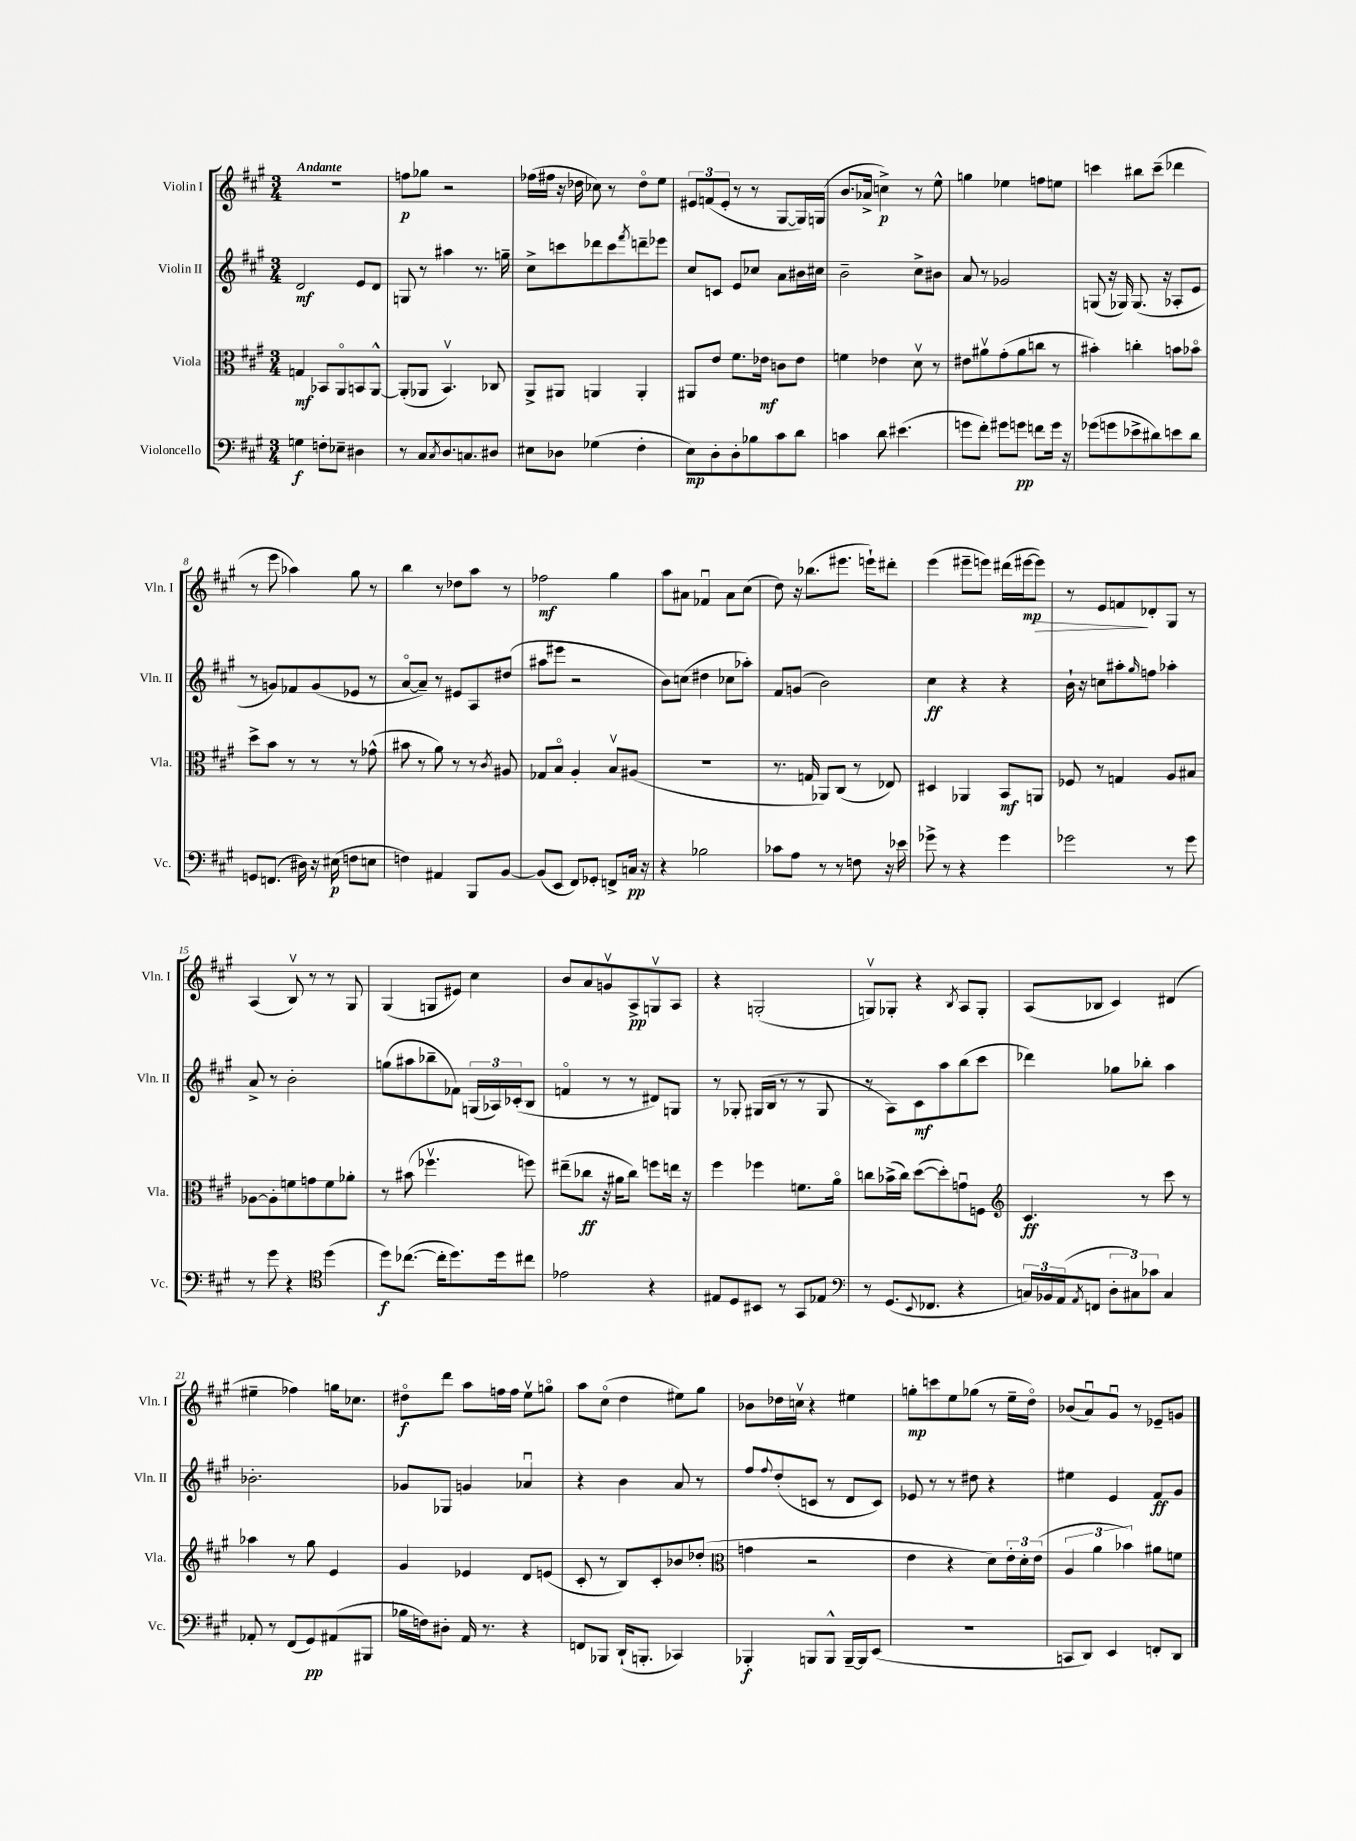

**kern	**dynam	**kern	**dynam	**kern	**dynam	**kern	**dynam
*part4	*part4	*part3	*part3	*part2	*part2	*part1	*part1
*staff4	*staff4	*staff3	*staff3	*staff2	*staff2	*staff1	*staff1
*I"Violoncello	*	*I"Viola	*	*I"Violin II	*	*I"Violin I	*
*I'Vc.	*	*I'Vla.	*	*I'Vln. II	*	*I'Vln. I	*
*clefF4	*	*clefC3	*	*clefG2	*	*clefG2	*
*k[f#c#g#]	*	*k[f#c#g#]	*	*k[f#c#g#]	*	*k[f#c#g#]	*
*M3/4	*	*M3/4	*	*M3/4	*	*M3/4	*
=1	=1	=1	=1	=1	=1	=1	=1
!	!	!	!	!	!	!LO:TX:a:B:t=Andante	!
4Gn\	f	4Gn/	mf	2d/	mf	2.r	.
8Fn'\L	.	8BB-X/L	.	.	.	.	.
8E-X~\J	.	8AA/	.	.	.	.	.
4D#X\	.	8BBn/	.	8e/L	.	.	.
.	.	[8AA^^/J	.	8d/J	.	.	.
=2	=2	=2	=2	=2	=2	=2	=2
8r	.	(8AA'/L]	.	8Gn/	.	8ffn\L	p
8C#/L	.	8AA-X/J	.	8r	.	8gg-X\J	.
8qC#/	.	.	.	.	.	.	.
8.D/	.	4.BBv/)	.	4aa#X\	.	2r	.
8.Cn/	.	.	.	.	.	.	.
.	.	.	.	8.r	.	.	.
8D#X/J	.	8C-X/	.	.	.	.	.
.	.	.	.	16ggn~\	.	.	.
=3	=3	=3	=3	=3	=3	=3	=3
8E#X\L	.	8AA^/L	.	8cc#^\L	.	(16ff-X\LL	.
.	.	.	.	.	.	16ff#X\JJ	.
8D-X\J	.	8AA#X/J	.	8cccn\	.	16r	.
.	.	.	.	.	.	16dd-X\	.
(4G-X\	.	4AAn/	.	8ddd-X\	.	8cc-X\)	.
.	.	.	.	8ccc\	.	8r	.
.	.	.	.	8qfff#/	.	.	.
4F#'\	.	4AA'/	.	8dddn~\	.	8dd-\L	.
.	.	.	.	8eee-X\J	.	8ee\J	.
=4	=4	=4	=4	=4	=4	=4	=4
8E\L)	mp	8AA#X/L	.	8cc#/L	.	12e#X/L	.
.	.	.	.	.	.	(12fn/	.
8D'\	.	8e/J	.	8cn/J	.	.	.
.	.	.	.	.	.	12e#'/J	.
8D'\	.	8.f#\L	.	8e/L	.	8r	.
8B-X\	.	.	.	8cc-X/J	.	8r	.
.	.	16e-X\Jk	mf	.	.	.	.
8c#\	.	8cn\L	.	8a\L	.	[8G#/L	.
8d\J	.	8e-\J	.	16b#X\L	.	16G#/L])	.
.	.	.	.	16cc#X\JJ	.	(16Gn/JJ	.
=5	=5	=5	=5	=5	=5	=5	=5
4cn\	.	4fn\	.	2b~\	.	8.b/L	.
.	.	.	.	.	.	16a-X^/Jk	.
8d\	.	4e-X\	.	.	.	4ccn^\)	p
(4.e#X\	.	.	.	.	.	.	.
.	.	8dv\	.	8cc#^\L	.	8r	.
.	.	8r	.	8b#X\J	.	8ee^^\	.
=6	=6	=6	=6	=6	=6	=6	=6
8gn\L	.	8e#X\L	.	8a/	.	4ggn\	.
8f#'\J)	.	8a#Xv\	.	8r	.	.	.
8g#X\L	.	(8g#'\	.	2g-X/	.	4ee-X\	.
8gn\J	pp	8a#\	.	.	.	.	.
8fn\L	.	8ccn\J	.	.	.	8ffn\L	.
16g\Jk	.	8r	.	.	.	8een\J	.
16r	.	.	.	.	.	.	.
=7	=7	=7	=7	=7	=7	=7	=7
(8g-X\L	.	4b#X'\)	.	(8Gn/	.	4cccn\	.
8gn\	.	.	.	16r	.	.	.
.	.	.	.	16G-X/)	.	.	.
8e-X^\	.	4ccn'\	.	(8.G-/	.	8bb#X\L	.
8d#X\)	.	.	.	.	.	(8ccc~\J	.
.	.	.	.	16r	.	.	.
8en\	.	8bn\L	.	8A-X'/L	.	4ddd-X\	.
8d#\J	.	8b-X\J	.	8e/J	.	.	.
!!LO:LB:g=z
=8	=8	=8	=8	=8	=8	=8	=8
8GGn/L	.	8dd^\L	.	8r	.	8r	.
(8.FFn/J	.	8b\J	.	8gn/L)	.	8eee\	.
.	.	8r	.	8f-X/	.	4aa-X\)	.
16D#X\)	.	.	.	.	.	.	.
16r	.	8r	.	(8g/	.	.	.
(16E#X\	p	.	.	.	.	.	.
8Fn\L	.	8r	.	8e-X/J	.	8gg#\	.
8En\J	.	(8g-X^^\	.	8r	.	8r	.
=9	=9	=9	=9	=9	=9	=9	=9
4Fn\)	.	8b#X\	.	[8a/L	.	4bb\	.
.	.	8r	.	8a~/J])	.	.	.
4AA#X/	.	8a\)	.	8r	.	8r	.
.	.	8r	.	8e#X/L	.	8dd-X\L	.
8BBB/L	.	8r	.	8A/	.	8aa\J	.
.	.	8qc#/	.	.	.	.	.
[8BB/J	.	8A#X/	.	(8dd#X/J	.	8r	.
=10	=10	=10	=10	=10	=10	=10	=10
(8BB/L]	.	8G-X/L	.	8aa#X\L	.	2ff-X\	mf
8EE/J	.	8B/J	.	8eee#X\J	.	.	.
8FF#/L)	.	4A'/	.	2r	.	.	.
8GG-X'/J	.	.	.	.	.	.	.
8FFn^/L	.	8Bv/L	.	.	.	4gg#\	.
16Cn/Jk	pp	(8A#X/J	.	.	.	.	.
16r	.	.	.	.	.	.	.
=11	=11	=11	=11	=11	=11	=11	=11
4r	.	2.r	.	8b\L)	.	8aa\L	.
.	.	.	.	(8ccn\J	.	8a#X\J	.
2B-X\	.	.	.	4dd#X\	.	4f-Xu/	.
.	.	.	.	8cc-X\L	.	8a#\L	.
.	.	.	.	8aa-X'\J)	.	(8cc#\J	.
=12	=12	=12	=12	=12	=12	=12	=12
8c-X\L	.	8.r	.	8f#/L	.	8dd\)	.
8A\J	.	.	.	(8gn/J	.	16r	.
.	.	16Gn/	.	.	.	(8.bb-X\L	.
8r	.	8AA-X/L)	.	2b\)	.	.	.
8r	.	(8C#/J	.	.	.	8.eee#X\J	.
8Fn\	.	8r	.	.	.	.	.
.	.	.	.	.	.	16eeen`\KL)	.
16r	.	8E-X/)	.	.	.	8ddd#X'\J	.
16e-X\	.	.	.	.	.	.	.
=13	=13	=13	=13	=13	=13	=13	=13
8g-X^\	.	4D#X/	.	4cc#\	ff	(4eee\	.
8r	.	.	.	.	.	.	.
4r	.	4AA-X/	.	4r	.	8eee#X~\L	.
.	.	.	.	.	.	8eeen\J)	.
4g-\	.	8BB/L	mf	4r	.	(16ddd#X\LL	.
.	.	.	.	.	.	[16eee#X\J	mp
!	!	!	!	!	!	!	!LO:HP:b
.	.	8AAn/J	.	.	.	8eee#\J])	>
=14	=14	=14	=14	=14	=14	=14	=14
2g-X\	.	8F-X/	.	16b`\	.	8r	.
.	.	.	.	16r	.	.	.
.	.	8r	.	8ccn\L	.	8e/L	.
.	.	4Gn/	.	8aa#X'\	.	8fn/	.
.	.	.	.	16qqgg#/	.	.	.
.	.	.	.	8ffn\J	.	8d-X'/	]
8r	.	8A/L	.	4aa-X'\	.	8G#/J	.
8g-\	.	8B#X/J	.	.	.	8r	.
!!LO:LB:g=z
=15	=15	=15	=15	=15	=15	=15	=15
8r	.	[8A-X\L	.	8a^/	.	(4A/	.
8g#\	.	8A-'\]	.	8r	.	.	.
4r	.	8fn\	.	2b'\	.	8Bv/)	.
.	.	8gn\	.	.	.	8r	.
*clefC4	*	*	*	*	*	*	*
(4dd\	.	8f\	.	.	.	8r	.
.	.	8a-X'\J	.	.	.	8G#/	.
=16	=16	=16	=16	=16	=16	=16	=16
8dd\L)	f	8r	.	(8ggn\L	.	(4G#/	.
([8.cc-X\J	.	(8b#X\	.	8aa#X\	.	.	.
.	.	4.ff-Xv\	.	8bb-X~\	.	8Gn/L	.
16cc-'\KL]	.	.	.	.	.	.	.
8.dd\)	.	.	.	8f-X\J)	.	8e#X/J)	.
.	.	.	.	(24Gn/LL	.	4cc#\	.
.	.	.	.	24A-X/)	.	.	.
16dd\k	.	.	.	.	.	.	.
.	.	.	.	(24c-X'/J	.	.	.
8cc#X\J	.	8ffn\)	.	8B/J	.	.	.
=17	=17	=17	=17	=17	=17	=17	=17
2e-X\	.	(8ee#X~\L	.	4fn/	.	8b/L	.
.	.	8cc-X\J	ff	.	.	8a/	.
.	.	16r	.	8r	.	8gnv/	.
.	.	16a#X\KL	.	.	.	.	.
.	.	8cc-\J)	.	8r	.	8A^/	pp
4r	.	8ffn\L	.	8d#X/L)	.	8Gnv/	.
.	.	16een\Jk	.	8Gn/J	.	8A/J	.
.	.	16r	.	.	.	.	.
=18	=18	=18	=18	=18	=18	=18	=18
8E#X/L	.	4ff#\	.	8r	.	4r	.
8D/	.	.	.	8G-X'/	.	.	.
8BB#X/J	.	4ff-X\	.	(16G#X/LL	.	(2Gn'/	.
.	.	.	.	16B/JJ	.	.	.
8r	.	.	.	8r	.	.	.
8GG#/L	.	8.fn\L	.	8r	.	.	.
8E-X/J	.	.	.	8G#/	.	.	.
.	.	16a\Jk	.	.	.	.	.
=19	=19	=19	=19	=19	=19	=19	=19
*clefF4	*	*	*	*	*	*	*
8r	.	8ccn\L	.	8r	.	8Gnv/L)	.
(8.GG#/L	.	(16b-X^\L	.	8A\L)	.	8G-X'/J	.
.	.	16cc\JJ)	.	.	.	.	.
.	.	([8dd\L	.	8c#\	mf	4r	.
8qqEE/	.	.	.	.	.	.	.
8.FF-X/J	.	.	.	.	.	.	.
.	.	8dd'\])	.	8aa\	.	.	.
.	.	.	.	.	.	8qB/	.
4r	.	8gnu\	.	(8bb\	.	8A/L	.
.	.	8Fn\J	.	8ccc#\J	.	8G-'/J	.
=20	=20	=20	=20	=20	=20	=20	=20
*	*	*clefG2	*	*	*	*	*
24Cn/LL)	.	4.c#/	ff	4ddd-X\)	.	(8A/L	.
24BB-X/	.	.	.	.	.	.	.
(24AA/J	.	.	.	.	.	.	.
8qAA/	.	.	.	.	.	.	.
8FFn/J	.	.	.	.	.	8B-X/J	.
12D'\L	.	.	.	8gg-X\L	.	4c#/)	.
12C#X\)	.	.	.	.	.	.	.
.	.	8r	.	8bb-X'\J	.	.	.
12c-X\J	.	.	.	.	.	.	.
4C#/	.	8ccc#\	.	4aa\	.	(4d#X/	.
.	.	8r	.	.	.	.	.
!!LO:LB:g=z
=21	=21	=21	=21	=21	=21	=21	=21
8AA-X'/	.	4aa-X\	.	2.b-X'\	.	4ee#X~\	.
8r	.	.	.	.	.	.	.
(8FF#/L	.	8r	.	.	.	4ff-X\)	.
8GG#/)	pp	8gg#\	.	.	.	.	.
(8AA#X/	.	4e/	.	.	.	16ggn\KL	.
.	.	.	.	.	.	8.cc-X\J	.
8BBB#X/J	.	.	.	.	.	.	.
=22	=22	=22	=22	=22	=22	=22	=22
16B-X\LL	.	4g#/	.	8g-X/L	.	8dd#X\L	f
16Fn\J)	.	.	.	.	.	.	.
8D#X'\J	.	.	.	8G-X/J	.	8ddd\J	.
16AA/	.	4e-X/	.	4gn/	.	8aa\L	.
8.r	.	.	.	.	.	.	.
.	.	.	.	.	.	16ffn\L	.
.	.	.	.	.	.	16ff\JJ	.
4r	.	8d/L	.	4a-Xu/	.	8eev\L	.
.	.	(8en/J	.	.	.	8ggn\J	.
=23	=23	=23	=23	=23	=23	=23	=23
8FFn/L	.	8c#'/	.	4r	.	8aa\L	.
8BBB-X/J	.	8r	.	.	.	(8cc#\J	.
(16DD`/KL	.	8B/L)	.	4b\	.	4dd\	.
8.BBBn'/J	.	.	.	.	.	.	.
.	.	8c#'/	.	.	.	.	.
4CC-X/)	.	8b-X/	.	8a/	.	8ee#X\L)	.
.	.	(8dd-X'/J	.	8r	.	8gg#\J	.
=24	=24	=24	=24	=24	=24	=24	=24
*	*	*clefC3	*	*	*	*	*
4BBB-X'/	f	4gn\	.	8ff#/L	.	8b-X\L	.
.	.	.	.	8qqff#/	.	.	.
.	.	.	.	(8dd'/	.	16dd-X\L	.
.	.	.	.	.	.	16ccnv\JJ	.
8BBBn/L	.	2r	.	8cn/J	.	4r	.
8BBB^^/J	.	.	.	8r	.	.	.
[16BBB~/LL	.	.	.	8d/L	.	4ee#X\	.
16BBB/J]	.	.	.	.	.	.	.
(8EE/J	.	.	.	8c/J)	.	.	.
=25	=25	=25	=25	=25	=25	=25	=25
2.r	.	4e\	.	8e-X/	.	8ggn'\L	mp
.	.	.	.	8r	.	8cccn\	.
.	.	4r	.	8r	.	8ee\	.
.	.	.	.	8dd#X\	.	(8gg-X\J	.
.	.	8d\L)	.	4r	.	8r	.
.	.	24e'\L	.	.	.	16ee~\LL	.
.	.	24d'\	.	.	.	.	.
.	.	.	.	.	.	16dd\JJ)	.
.	.	(24e\JJ	.	.	.	.	.
=26	=26	=26	=26	=26	=26	=26	=26
8CCn/L	.	6A/	.	4ee#X\	.	(8b-X/L	.
8DD/J)	.	.	.	.	.	8au/)	.
.	.	6a\	.	.	.	.	.
4EE/	.	.	.	4e/	.	8g#u/J	.
.	.	6b-X\)	.	.	.	.	.
.	.	.	.	.	.	8r	.
8FFn'/L	.	8a#X\L	.	8f#/L	ff	8e-X~/L	.
8DD/J	.	8fn\J	.	8g#/J	.	8gn/J	.
==	==	==	==	==	==	==	==
*-	*-	*-	*-	*-	*-	*-	*-
